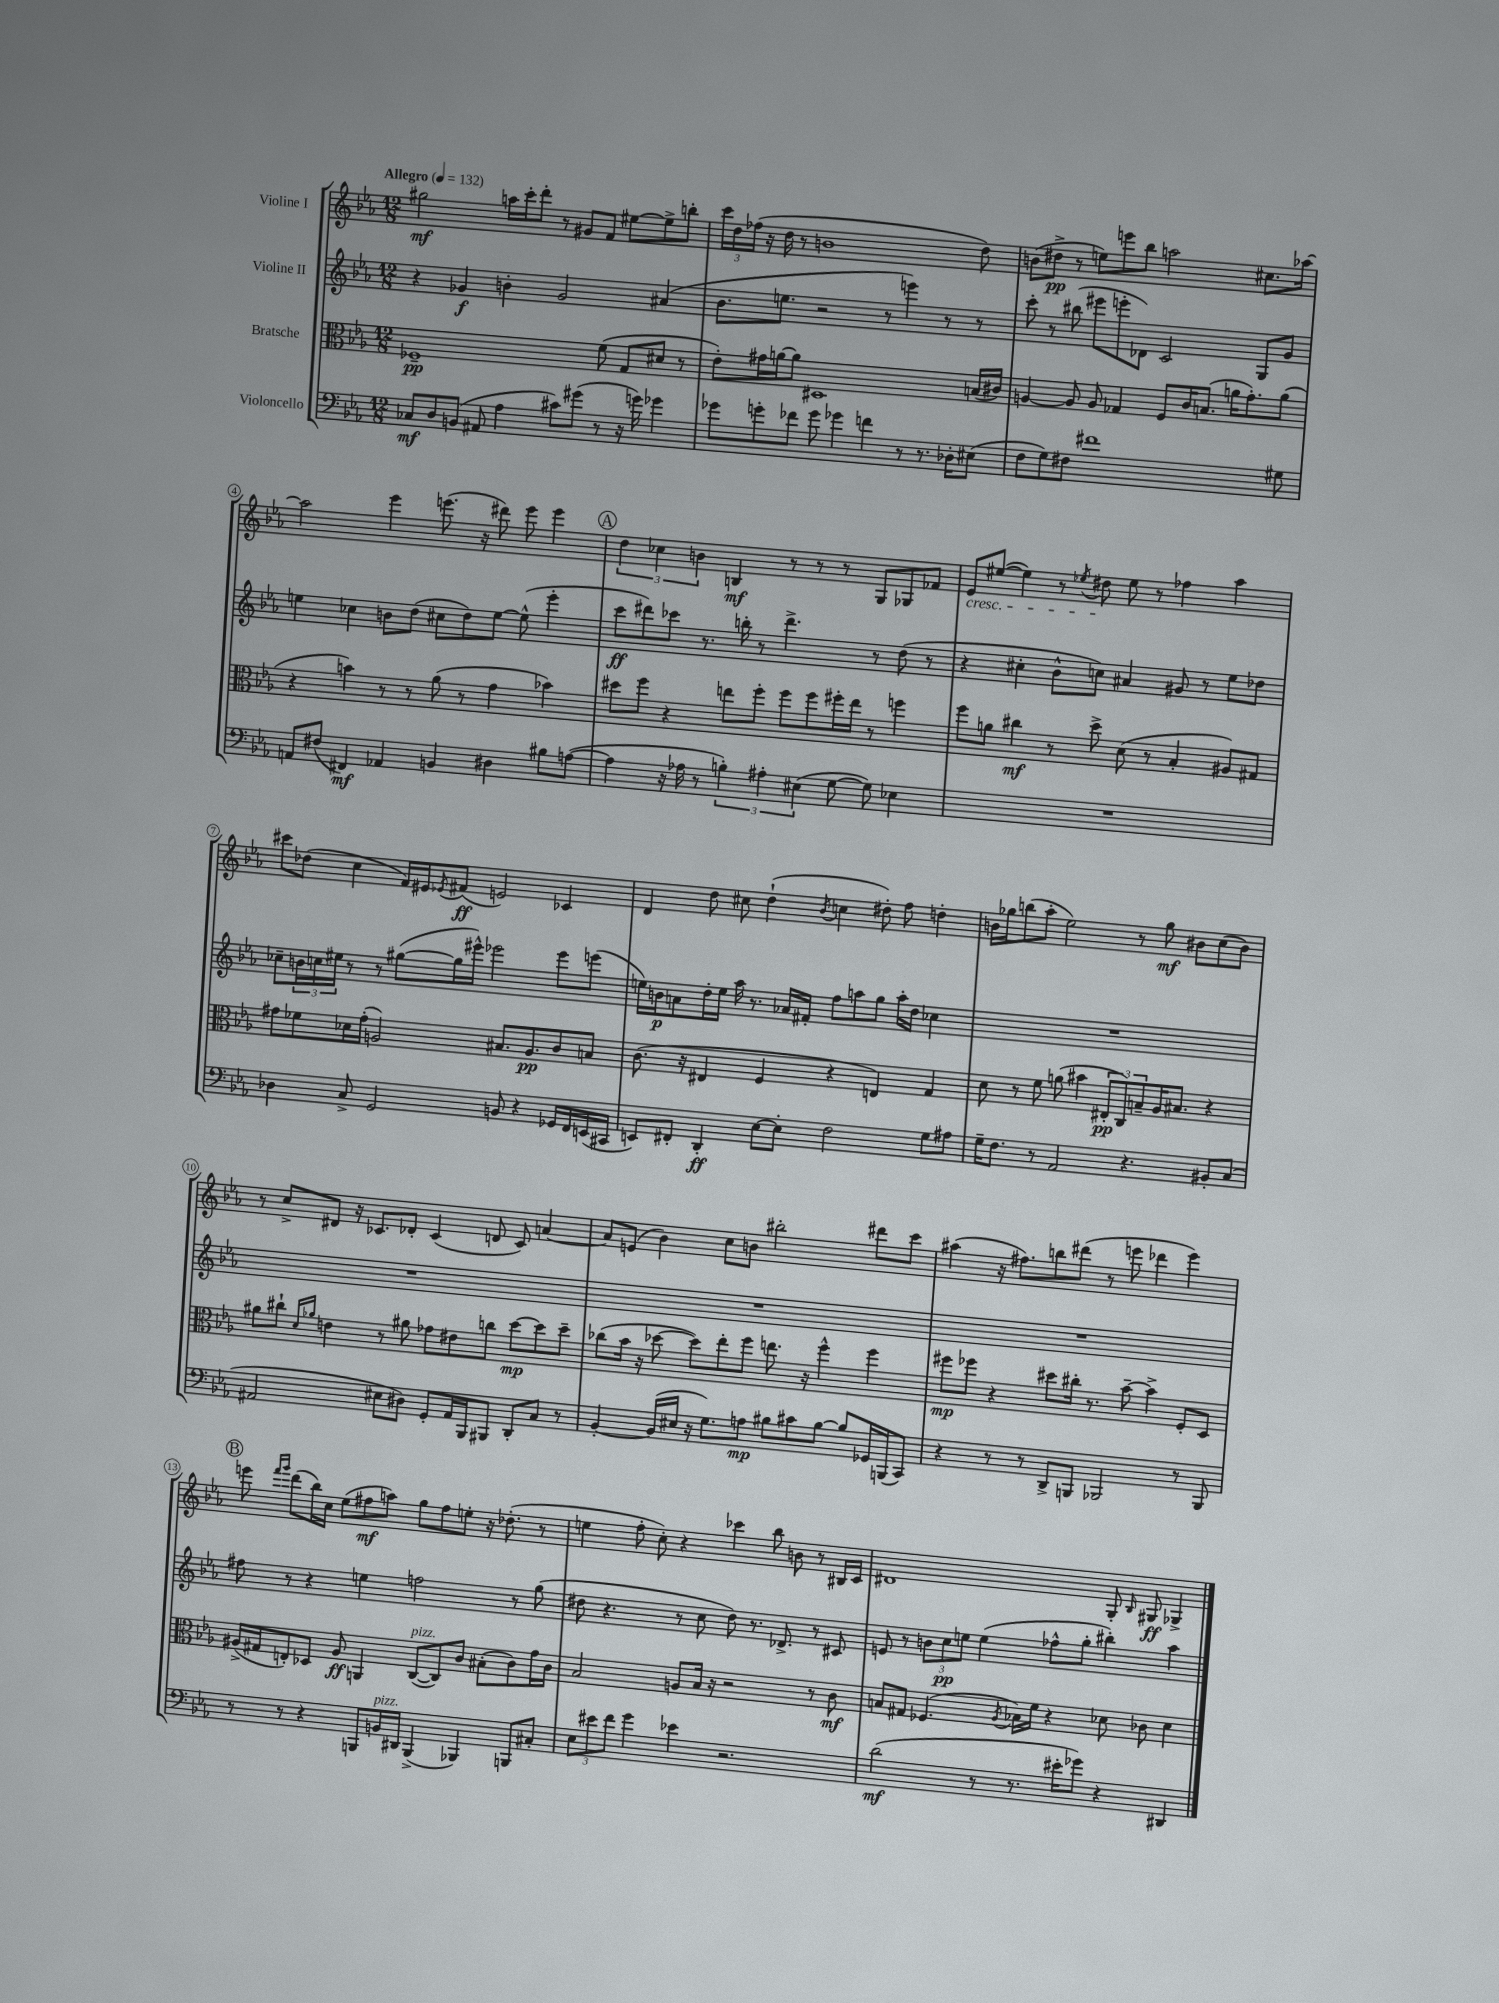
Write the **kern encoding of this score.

**kern	**dynam	**kern	**dynam	**kern	**dynam	**kern	**dynam
*part4	*part4	*part3	*part3	*part2	*part2	*part1	*part1
*staff4	*staff4	*staff3	*staff3	*staff2	*staff2	*staff1	*staff1
*I"Violoncello	*	*I"Bratsche	*	*I"Violine II	*	*I"Violine I	*
*clefF4	*	*clefC3	*	*clefG2	*	*clefG2	*
*k[b-e-a-]	*	*k[b-e-a-]	*	*k[b-e-a-]	*	*k[b-e-a-]	*
*M12/8	*	*M12/8	*	*M12/8	*	*M12/8	*
*MM132	*	*MM132	*	*MM132	*	*MM132	*
=1	=1	=1	=1	=1	=1	=1	=1
!	!	!	!	!	!	!LO:TX:a:B:t=Allegro	!
8C-X/L	mf	1F-X~	pp	4r	.	2gg#X\	mf
8D/	.	.	.	.	.	.	.
(8BBn/J	.	.	.	4g-X/	f	.	.
8AA#X/	.	.	.	.	.	.	.
4A-\	.	.	.	4bn'\	.	16aan\LL	.
.	.	.	.	.	.	16ccc'\J	.
.	.	.	.	.	.	8ddd'\J	.
8c#X\L)	.	.	.	2g-/	.	8r	.
(8g#X\J	.	.	.	.	.	8g#X/L	.
8r	.	(8f\	.	.	.	8f/J	.
16r	.	8G/L	.	.	.	[8ee#X\L	.
16gn\)	.	.	.	.	.	.	.
4g-X\	.	8d#X/J	.	(4a#X/	.	8ee#^\]	.
.	.	8r	.	.	.	8bbn'\J	.
=2	=2	=2	=2	=2	=2	=2	=2
8g-X\L	.	8e-'\L)	.	8.b-\L	.	24ccc\LL	.
.	.	.	.	.	.	24dd\	.
.	.	.	.	.	.	(24ff-X\JJ	.
8gn'\	.	16g#X\L	.	.	.	16r	.
.	.	[16an\J	.	8.een\J	.	16dd\	.
8f-X\J	.	8a\J]	.	.	.	8r	.
8g\	.	1D#X	.	2r	.	1bn	.
4g-X\	.	.	.	.	.	.	.
4fn\	.	.	.	.	.	.	.
.	.	.	.	8r	.	.	.
8r	.	.	.	4eeen\)	.	.	.
8.r	.	.	.	.	.	.	.
.	.	.	.	8r	.	.	.
16D-X'\KL	.	.	.	.	.	.	.
(8E#X\J	.	(16Bn/LL	.	8r	.	8dd\)	.
.	.	16c#X/JJ)	.	.	.	.	.
=3	=3	=3	=3	=3	=3	=3	=3
8F\L	.	[4An/	.	8ccc'\	.	(8bn\L	.
8G\)	.	.	.	8r	.	8dd#X^\J	pp
8F#X\J	.	8A/]	.	(8bb#X\	.	8r	.
1f#X	.	8A/	.	8eee#X\L	.	8een\L)	.
.	.	4G-X/	.	8eeen'\	.	8eeen\	.
.	.	.	.	8d-X\J)	.	8bb-\J	.
.	.	8F/L	.	2c/	.	2aan\	.
.	.	16c/K	.	.	.	.	.
.	.	(8.Bn/J	.	.	.	.	.
.	.	16an\KL	.	.	.	.	.
.	.	8.g'\)	.	.	.	.	.
.	.	.	.	8G/L	.	8.cc#X\L	.
8G#X\	.	(8a\J	.	8g/J	.	.	.
.	.	.	.	.	.	[16aa-X\Jk	.
!!LO:LB:g=z
=4	=4	=4	=4	=4	=4	=4	=4
8AAn/L	.	4r	.	4een\	.	2aa-\]	.
(8F#X/J	.	.	.	.	.	.	.
4FF#X/)	mf	4bn\)	.	4cc-X\	.	.	.
4AA-X/	.	8r	.	8bn\L	.	4eee-\	.
.	.	8r	.	(8dd\J	.	.	.
4BBn/	.	(8a-\	.	8cc#X\L	.	(8.eeen\	.
.	.	8r	.	8dd\)	.	.	.
.	.	.	.	.	.	16r	.
4D#X\	.	4g\	.	[8ee\J	.	8ddd#X\)	.
.	.	.	.	(8ee^^\]	.	8eee\	.
8B#X\L	.	4b-X\)	.	4eee-'\	.	4eee\	.
([8An\J	.	.	.	.	.	.	.
!!LO:REH:place=s1:t=A
=5	=5	=5	=5	=5	=5	=5	=5
4A\]	.	8dd#X\L	.	8ccc\L	ff	6dd\	.
.	.	8ff\J	.	8ddd#X\)	.	.	.
.	.	.	.	.	.	6cc-X\	.
16r	.	4r	.	8ccc-X\J	.	.	.
16A-X\	.	.	.	.	.	.	.
.	.	.	.	.	.	6bn\	.
8r	.	.	.	8.r	.	.	.
6Bn'\)	.	8een\L	.	.	.	4Bn/	mf
.	.	.	.	16bbn'\	.	.	.
.	.	8ff'\J	.	8r	.	.	.
6A#X'\	.	.	.	.	.	.	.
.	.	8ff\L	.	4.ddd#^\	.	8r	.
(6E#X\	.	.	.	.	.	.	.
.	.	8ff\	.	.	.	8r	.
[8G\	.	16ff#X'\L	.	.	.	8r	.
.	.	16ee\JJ	.	.	.	.	.
8G\])	.	8r	.	8r	.	8G/L	.
4E-X\	.	4ffn\	.	(8dd\	.	8G-X/	.
.	.	.	.	8r	.	8f-X/J	.
=6	=6	=6	=6	=6	=6	=6	=6
!	!	!	!	!	!	!LO:TX:b:i:t=cresc.	!
1.r	.	8ff\L	.	4r	.	8e-/L	.
.	.	8an\J	.	.	.	([8ee#X/J	.
.	.	4cc#X\	mf	4cc#X'\	.	4ee#\])	.
.	.	8r	.	8b-^^\L	.	8r	.
.	.	.	.	.	.	8qee-X/	.
.	.	8dd^\	.	8ccn\J)	.	8dd#X\	.
.	.	(8d\	.	4a#X/	.	8ee-\	.
.	.	8r	.	.	.	8r	.
.	.	4B-'/	.	8g#X/	.	4ff-X\	.
.	.	.	.	8r	.	.	.
.	.	8A#X/L)	.	8ee-\L	.	4aa-\	.
.	.	8G#X/J	.	8dd-X\J	.	.	.
!!LO:LB:g=z
=7	=7	=7	=7	=7	=7	=7	=7
4D-X\	.	8g#X\L	.	8cc-X~\L	.	8ccc#X\L	.
.	.	8f-X\	.	24bn\L	.	(8dd-X\J	.
.	.	.	.	24ccn\	.	.	.
.	.	.	.	24ee#X\JJ	.	.	.
8C^/	.	16d-X\L	.	8r	.	4cc\	.
.	.	(16g#'\JJ	.	.	.	.	.
2GG/	.	2An/)	.	8r	.	.	.
.	.	.	.	([8gg#X\L	.	16f/LL)	.
.	.	.	.	.	.	16e#X/J	.
.	.	.	.	.	.	8qe-X/	.
.	.	.	.	16gg#\L]	.	(8f#X/J	ff
.	.	.	.	16eee#X^^\JJ)	.	.	.
.	.	.	.	2eee-X\	.	2en/)	.
8BBn/	.	8.B#X/L	.	.	.	.	.
4r	.	.	.	.	.	.	.
.	.	8.A/	pp	.	.	.	.
16GG-X/LL	.	8c/	.	8eee-\L	.	4c-X/	.
16FF/	.	.	.	.	.	.	.
(16EEn/	.	8Bn/J	.	(8eeen\J	.	.	.
16CC#X/JJ	.	.	.	.	.	.	.
=8	=8	=8	=8	=8	=8	=8	=8
8EEn/L)	.	(8.c\	.	16een\LL)	.	4d/	.
.	.	.	.	16bn\J	p	.	.
8FF#X'/J	.	.	.	8an\	.	.	.
.	.	16r	.	.	.	.	.
4DD'/	ff	4E#X/	.	16dd'\L	.	8dd\	.
.	.	.	.	16ee\JJ	.	.	.
.	.	.	.	16aa-\	.	8cc#X\	.
.	.	.	.	8.r	.	.	.
[8E-\L	.	4F/	.	.	.	(4dd`\	.
8E-'\J]	.	.	.	16a-X/LL	.	.	.
.	.	.	.	16f#X'/JJ	.	.	.
.	.	.	.	.	.	8qb-/	.
2F\	.	4r	.	8ff\L	.	4ccn\	.
.	.	.	.	8aan\	.	.	.
.	.	4En/)	.	8gg\J	.	8dd#X'\)	.
.	.	.	.	16aa'\LL	.	8ff\	.
.	.	.	.	16dd\JJ	.	.	.
8G\L	.	4G/	.	4cc-X\	.	4ddn'\	.
8A#X\J	.	.	.	.	.	.	.
=9	=9	=9	=9	=9	=9	=9	=9
16G~\KL	.	8d\	.	1.r	.	16bn\LL	.
8.F\J	.	.	.	.	.	16gg-X\J	.
.	.	8r	.	.	.	(8bbn\	.
8r	.	8f\	.	.	.	8aa-'\J	.
2AA-/	.	(8an\	.	.	.	2ee-\)	.
.	.	4b#X\	.	.	.	.	.
.	.	12E#X'/L	pp	.	.	.	.
.	.	12C/)	.	.	.	.	.
4.r	.	.	.	.	.	8r	.
.	.	12Bn~/	.	.	.	.	.
.	.	16A-/K	.	.	.	8gg-\	mf
.	.	8.B#X/J	.	.	.	.	.
.	.	.	.	.	.	8b#X\L	.
8BB#X'/L	.	4r	.	.	.	(8cc\	.
(8C/J	.	.	.	.	.	8b#\J)	.
!!LO:LB:g=z
=10	=10	=10	=10	=10	=10	=10	=10
2AA#X/	.	8a#X\L	.	1.r	.	8r	.
.	.	8cc#X`\J	.	.	.	8cc^/L	.
.	.	16qqd/LL	.	.	.	.	.
.	.	16qqa-X/JJ	.	.	.	.	.
.	.	4en\	.	.	.	8d#X/J	.
.	.	.	.	.	.	16r	.
.	.	.	.	.	.	8.c-X/L	.
8E#X\L	.	8r	.	.	.	.	.
8D#X\J)	.	8a#X\	.	.	.	8d-X'/J	.
8GG'/L	.	8g-X\L	.	.	.	(4c-/	.
16AA#/L	.	8e#X\	.	.	.	.	.
16BBB-/J	.	.	.	.	.	.	.
8BBB#X/J	.	8ccn\J	.	.	.	8dn/	.
8DD'/L	.	[8dd\L	mp	.	.	8c-/)	.
8C/J	.	8dd\]	.	.	.	[4an/	.
8r	.	8dd~\J	.	.	.	.	.
=11	=11	=11	=11	=11	=11	=11	=11
[4BB-'/	.	(8cc-X\L	.	1.r	.	8a/L]	.
.	.	16b-\Jk	.	.	.	(8en/J	.
.	.	16r	.	.	.	.	.
(16BB-/LL]	.	[8dd-X\	.	.	.	4b-\)	.
16E#X/JJ	.	.	.	.	.	.	.
16r	.	8dd-\L])	.	.	.	.	.
8.G\L)	.	.	.	.	.	.	.
.	.	8ee-'\	.	.	.	8cc\L	.
8An\J	mp	8ff\J	.	.	.	8bn\J	.
8B#X\L	.	8.een\	.	.	.	2bb#X'\	.
8c#X\	.	.	.	.	.	.	.
.	.	16r	.	.	.	.	.
[8B#\J	.	4ff^^\	.	.	.	.	.
8B#/L]	.	.	.	.	.	.	.
16GG-X/L	.	4ff\	.	.	.	8ddd#X\L	.
(16BBBn/J	.	.	.	.	.	.	.
8CC/J)	.	.	.	.	.	8ccc\J	.
=12	=12	=12	=12	=12	=12	=12	=12
4r	.	8ff#X\L	mp	1.r	.	(4aa#X\	.
.	.	8ff-X\J	.	.	.	.	.
8r	.	4r	.	.	.	16r	.
.	.	.	.	.	.	8.ff#X\L)	.
8r	.	.	.	.	.	.	.
8DD^/L	.	8dd#X\L	.	.	.	8bbn\	.
8BBBn/J	.	16cc#X'\Jk	.	.	.	(8ddd#X\J	.
.	.	8.r	.	.	.	.	.
2BBB-X/	.	.	.	.	.	8r	.
.	.	[8b-~\	.	.	.	8eeen\	.
.	.	4b-^\]	.	.	.	4ddd-X\	.
8r	.	8F'/L	.	.	.	4eee\)	.
8BBB-/	.	8D/J	.	.	.	.	.
!!LO:LB:g=z
!!LO:REH:place=s1:t=B
=13	=13	=13	=13	=13	=13	=13	=13
8r	.	(16A#X^/LL	.	8ff#X\	.	8eeen\	.
.	.	16G#X/J	.	.	.	.	.
.	.	.	.	.	.	16qqfff/LL	.
.	.	.	.	.	.	16qqggg/JJ	.
8r	.	8En'/)	.	8r	.	(8ddd\L	.
4r	.	8D-X/J	.	4r	.	16bb-\L)	.
.	.	.	.	.	.	16cc\JJ	.
.	.	8A#/	ff	.	.	(8ee-\L	.
8BBBn/L	.	4AAn/	.	4een\	.	8ff#X\	mf
!LO:TX:a:i:t=pizz.	!	!	!	!	!	!	!
16BBn/L	.	.	.	.	.	8aan\J)	.
16DD#X/JJ	.	.	.	.	.	.	.
!	!	!LO:TX:a:i:t=pizz.	!	!	!	!	!
(4BBB^/	.	([8C/L	.	2ffn\	.	8gg\L	.
.	.	8C/])	.	.	.	8ff#\	.
4BBB-X/)	.	8c/J	.	.	.	8een'\J	.
.	.	(8B#X'\L	.	.	.	16r	.
.	.	.	.	.	.	(8.dd-X'\	.
8BBBn/L	.	8c\)	.	8r	.	.	.
8C#X'/J	.	16g\L	.	(8gg\	.	8r	.
.	.	16c\JJ	.	.	.	.	.
=14	=14	=14	=14	=14	=14	=14	=14
12E-\L	.	2B-/	.	8dd#X\	.	4een\	.
12e#X\	.	.	.	.	.	.	.
.	.	.	.	4.r	.	.	.
12f\J	.	.	.	.	.	.	.
4g\	.	.	.	.	.	8ff'\	.
.	.	.	.	.	.	8cc'\)	.
4e-X\	.	8An/L	.	8r	.	4r	.
.	.	16B-/Jk	.	8cc\	.	.	.
.	.	16r	.	.	.	.	.
2.r	.	2r	.	8dd#\)	.	4ccc-X\	.
.	.	.	.	8.r	.	.	.
.	.	.	.	.	.	8bb-\	.
.	.	.	.	8.d-X^/	.	.	.
.	.	.	.	.	.	8bn\	.
.	.	8r	.	8r	.	8r	.
.	.	8c\	mf	8c#X/	.	16B#X/LL	.
.	.	.	.	.	.	16c/JJ	.
=15	=15	=15	=15	=15	=15	=15	=15
(2d\	mf	8Bn/L	.	8en/	.	1d#X	.
.	.	8G#X/J	.	8r	.	.	.
.	.	(4.F-X/	.	12bn\L	.	.	.
.	.	.	.	12cc\	pp	.	.
.	.	.	.	12een\J	.	.	.
8r	.	.	.	(4ee\	.	.	.
.	.	8qA-/	.	.	.	.	.
8.r	.	16B-X\LL)	.	.	.	.	.
.	.	16f\JJ	.	.	.	.	.
.	.	4r	.	8ff-X^^\L	.	.	.
16e#X'\KL	.	.	.	.	.	.	.
8g-X\J)	.	.	.	8gg'\J	.	.	.
4r	.	8d-X\	.	4bb#X'\)	.	8G'/	.
.	.	.	.	.	.	16qqB-/	.
.	.	8c-X\	.	.	.	8G#X/	ff
4DD#X/	.	4d-\	.	4aa-\	.	4G-X^/	.
==	==	==	==	==	==	==	==
*-	*-	*-	*-	*-	*-	*-	*-
